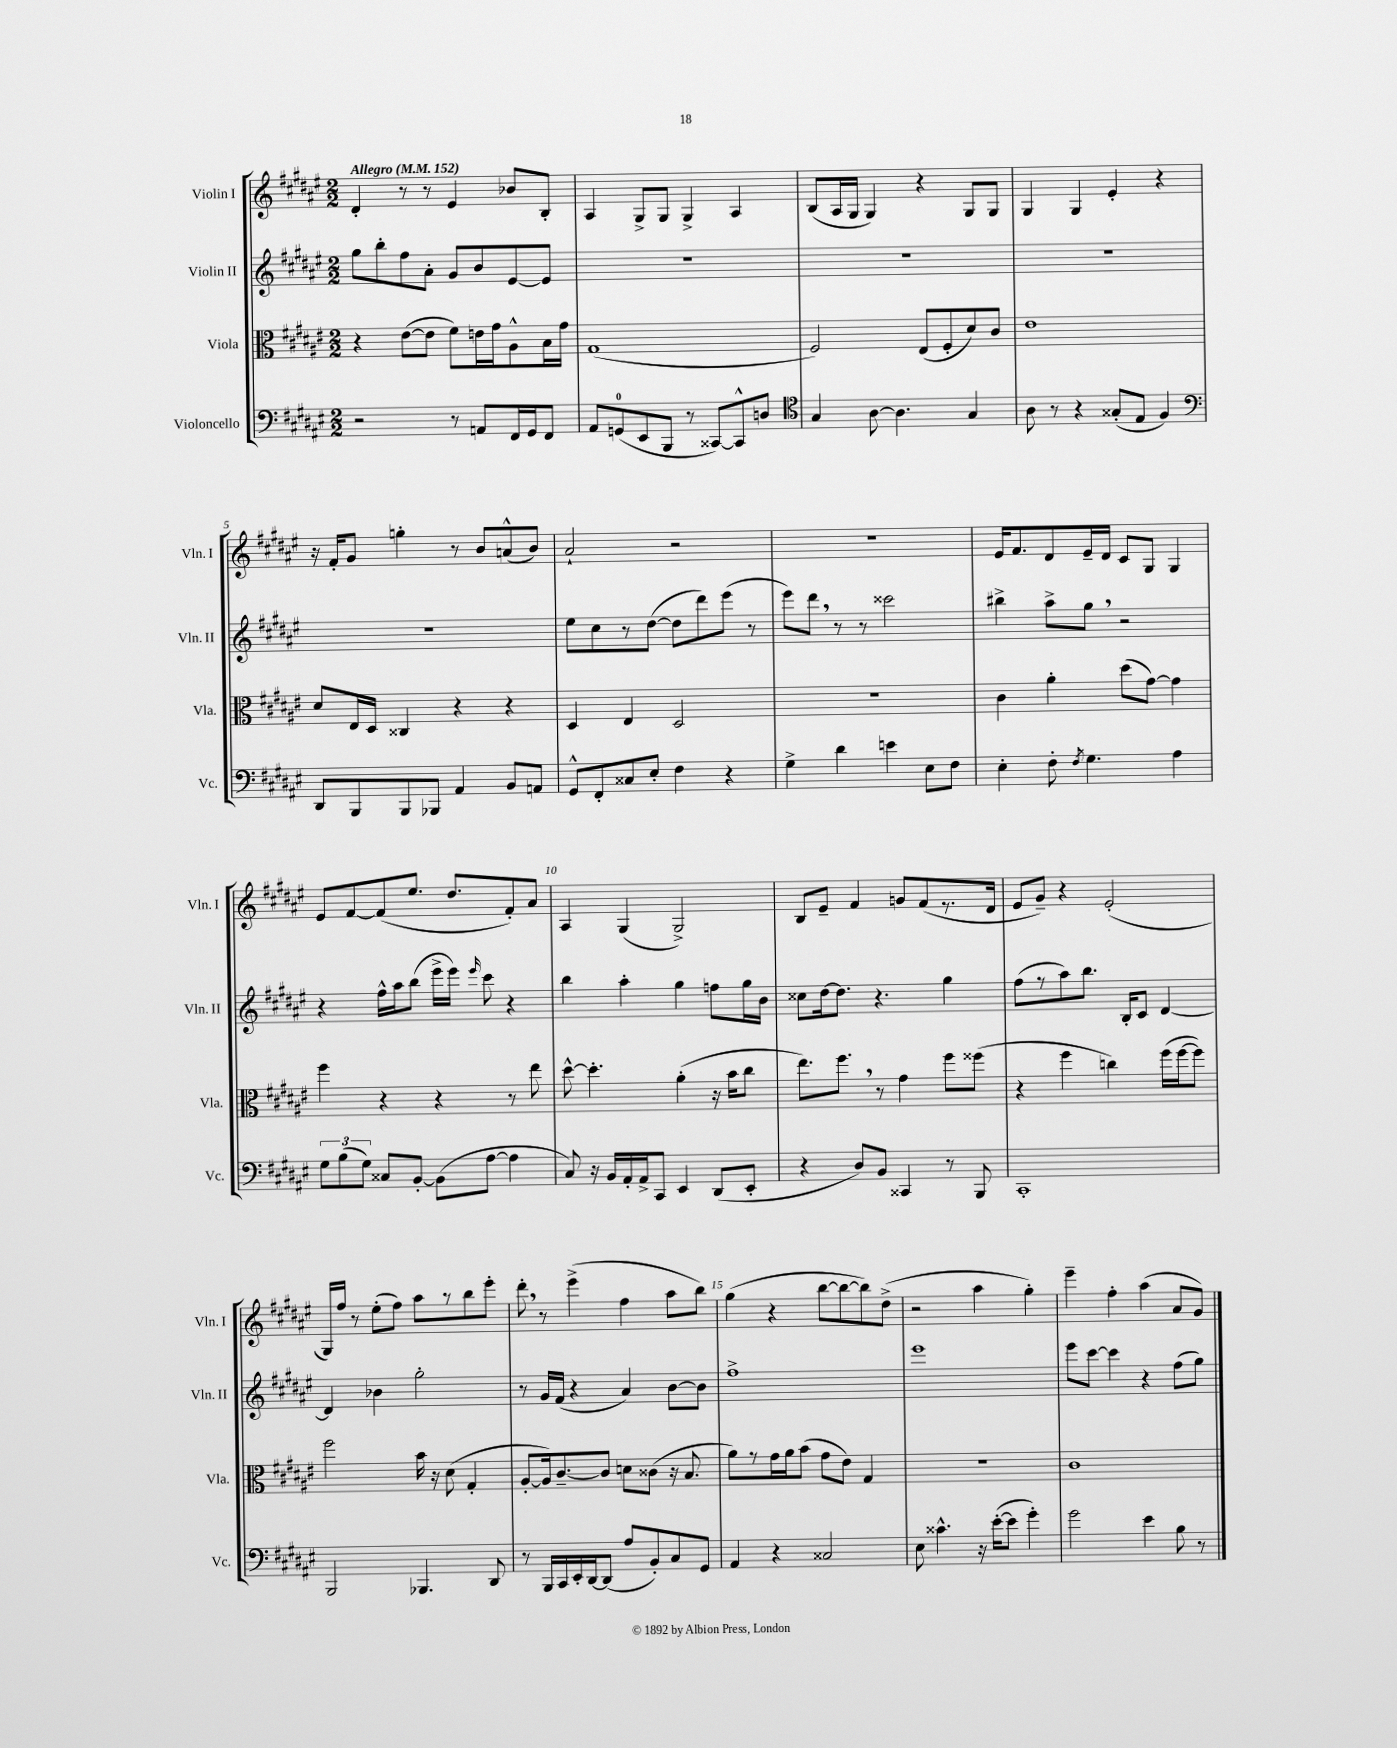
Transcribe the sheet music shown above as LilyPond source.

<<
\new StaffGroup <<
\new Staff = "s0" \with { instrumentName = "Violin I" shortInstrumentName = "Vln. I" } {
    \clef treble \key fis \major \numericTimeSignature \time 2/2 \tempo "Allegro" 4 = 152
    \autoBeamOff dis'4-. r8 r8 eis'4 bes'8[ b8]-. |
    ais4 gis8[-> gis8] gis4-> ais4 |
    b8[( ais16 gis16] gis4) r4 gis8[ gis8] |
    gis4 gis4 eis'4-. r4 |
    r16 fis'16[-. gis'8] g''4-. r8 b'8[ a'8-^( b'8]) |
    ais'2-! r2 |
    r1 |
    eis'16[ fis'8. dis'8 eis'16-- dis'16] cis'8[ gis8] gis4 |
    eis'8[ fis'8~ fis'8( eis''8.] dis''8.[ fis'8-.) ais'8] |
    ais4 gis4( gis2->) |
    b8[ eis'8]-- fis'4 g'8[ fis'8( r8. dis'16] |
    eis'8[ gis'8]--) r4 eis'2-.( |
    gis16[) fis''16] r8 eis''8[-.( fis''8]) ais''8[ r8 b''8 eis'''8]-. |
    dis'''8-. \breathe r8 eis'''4->( fis''4 ais''8[ b''8]) |
    gis''4( r4 b''8[~ b''8~ b''8) dis''8]->( |
    r2 ais''4 gis''4-.) |
    eis'''4-- fis''4-. ais''4( ais'8[ gis'8]) \bar "|." |
}
\new Staff = "s1" \with { instrumentName = "Violin II" shortInstrumentName = "Vln. II" } {
    \clef treble \key fis \major \numericTimeSignature \time 2/2
    \autoBeamOff gis''8[ b''8-. fis''8 ais'8]-. gis'8[ b'8 eis'8~ eis'8] |
    R1 |
    R1 |
    R1 |
    R1 |
    eis''8[ cis''8 r8 dis''8]~( dis''8[ dis'''8) eis'''8]( r8 |
    eis'''8[) dis'''8] \breathe r8 r8 cisis'''2 |
    bis''4-> ais''8[-> gis''8] \breathe r2 |
    r4 fis''16[-^ ais''16 b''8]( eis'''16[-> eis'''16]) \grace { eis'''16 } cis'''8 r4 |
    b''4 ais''4-. gis''4 f''8[ gis''16 b'16] |
    cisis''8[ dis''16~ dis''8.] r4. gis''4 |
    fis''8[( r8 ais''8) b''8.] b16[-. cis'8] dis'4~ |
    dis'4 bes'4 gis''2-. |
    r8 gis'16[ fis'16]( r4 ais'4) b'8[~ b'8] |
    fis''1-> |
    eis'''1 |
    eis'''8[ cis'''8]~ cis'''4 r4 fis''8[( gis''8]) \bar "|." |
}
\new Staff = "s2" \with { instrumentName = "Viola" shortInstrumentName = "Vla." } {
    \clef alto \key fis \major \numericTimeSignature \time 2/2
    \autoBeamOff r4 eis'8[~( eis'8] fis'8[) e'16 gis'16 ais8-^ b16 gis'16] |
    gis1( |
    fis2) eis8[( fis8-. dis'8) cis'8] |
    eis'1 |
    dis'8[ eis16 dis16] cisis4 r4 r4 |
    dis4 eis4 dis2 |
    R1 |
    cis'4 ais'4-. dis''8[( gis'8]~) gis'4 |
    fis''4 r4 r4 r8 eis''8 |
    dis''8~-^ dis''4.-. ais'4-.( r16 b'16[ cis''8] |
    eis''8.[) fis''8.] \breathe r8 gis'4 fis''8[ fisis''8]( |
    r4 fis''4 c''4) fis''16[( fis''16~ fis''8]) |
    fis''2 b'16 r16 dis'8( gis4-. |
    ais8[~-. ais16) cis'8.~-- cis'8] d'8[ cisis'8]( r16 b8. |
    ais'8[) r8 gis'16 ais'16 b'8]( gis'8[ eis'8]) gis4 |
    R1 |
    cis'1 \bar "|." |
}
\new Staff = "s3" \with { instrumentName = "Violoncello" shortInstrumentName = "Vc." } {
    \clef bass \key fis \major \numericTimeSignature \time 2/2
    \autoBeamOff r2 r8 a,8[ fis,16 gis,16 fis,8] |
    ais,8[ g,8-0( eis,8 b,,8] r8 cisis,8[~) cisis,8-^ d8] |
    \clef tenor gis4 ais8~ ais4. gis4 |
    ais8 r8 r4 gisis8[-.( eis8] fis4) |
    \clef bass dis,8[ b,,8 b,,8 bes,,8] ais,4 b,8[ a,8] |
    gis,8[-^ fis,8-. cisis8 eis8]-. fis4 r4 |
    gis4-> dis'4 e'4 eis8[ fis8] |
    eis4-. fis8-. \acciaccatura { fis8 } gis4. ais4 |
    \tuplet 3/2 { gis8[ b8( gis8]) } cisis8[ b,8]~-. b,8[( ais8]~ ais4 |
    cis8) r16 b,16[ ais,16-. ais,16-> cis,8] eis,4 dis,8[( eis,8]-. |
    r4 dis8[) b,8] cisis,4 r8 b,,8 |
    cis,1-. |
    b,,2 bes,,4. dis,8 |
    r8 b,,16[ cis,16 eis,16-. dis,16~ dis,8]( ais8[ b,8-.) cis8 gis,8] |
    ais,4 r4 cisis2 |
    eis8 cisis'4.-^ r16 eis'16[~-.( eis'8] gis'4-.) |
    gis'2 eis'4 b8 r8 \bar "|." |
}
>>
>>
\layout { \context { \Score \override BarNumber.break-visibility = ##(#f #t #t) barNumberVisibility = #(every-nth-bar-number-visible 5) } }
